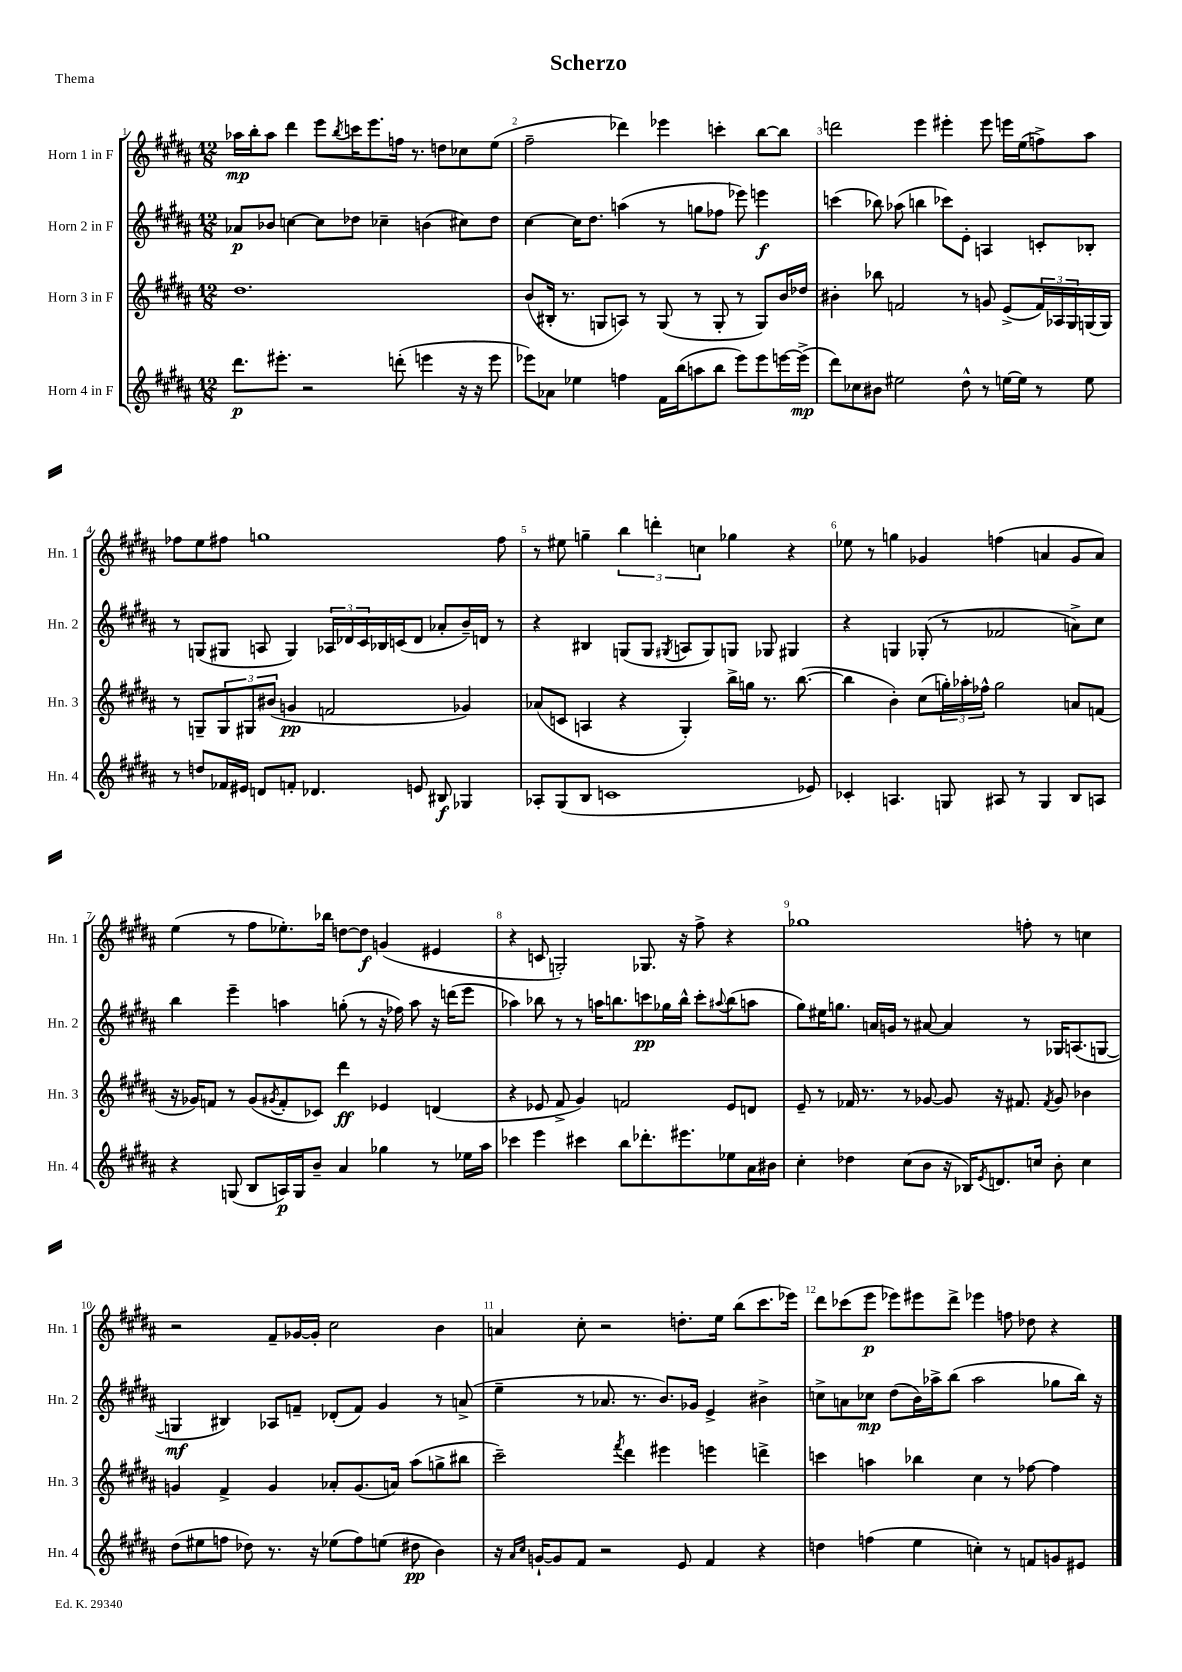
\header { title = "Scherzo" piece = "Thema" }
<<
\new StaffGroup <<
\new Staff = "s0" \with { instrumentName = "Horn 1 in F" shortInstrumentName = "Hn. 1" } {
    \clef treble \key b \major \numericTimeSignature \time 12/8
    aes''16\mp b''16-. aes''8 dis'''4 e'''8 \acciaccatura { b''8 } c'''16 e'''8. f''16 r8. d''8 ces''8 e''8( |
    fis''2-- des'''4) ees'''4 c'''4-. b''8~ b''8 |
    d'''2 e'''4 eis'''4-. eis'''8 e'''16 e''16( f''8->) ais''8 |
    fes''8 e''8 fis''8 g''1 fis''8 |
    r8 eis''8 g''4-- \tuplet 3/2 { b''4 d'''4-. c''4 } ges''4 r4 |
    ees''8 r8 g''4 ges'4 f''4( a'4 ges'8 a'8) |
    e''4( r8 fis''8 ees''8.-.) bes''16 d''8~ d''8\f g'4( eis'4 |
    r4 c'8 g2-.) ges8. r16 fis''8-> r4 |
    ges''1 f''8-. r8 c''4 |
    r2 fis'8-- ges'16~ ges'16-. cis''2 b'4 |
    a'4 cis''8-. r2 d''8.-. e''16 b''8( cis'''8. ees'''16) |
    dis'''8 ces'''8( e'''8\p ees'''8) eis'''8 dis'''8-> ees'''4 f''8 des''8 r4 \bar "|." |
}
\new Staff = "s1" \with { instrumentName = "Horn 2 in F" shortInstrumentName = "Hn. 2" } {
    \clef treble \key b \major \numericTimeSignature \time 12/8
    aes'8\p bes'8 c''4~ c''8 des''8 ces''4-- b'4( cis''8) des''8 |
    cis''4~ cis''16 dis''8. a''4( r8 g''8 fes''8 ees'''8) e'''4\f |
    c'''4( bes''8) aes''8( b''4 ces'''8) e'8-. a4 c'8-. bes8-. |
    r8 g8( gis8 a8 gis4) \tuplet 3/2 { aes16 des'16 cis'16 } bes16 c'16( des'8 aes'8-. b'16--) d'16 r8 |
    r4 bis4 g8( g8 \acciaccatura { gis8 } a8 gis8) g8 ges8 gis4 |
    r4 g4 ges8-.( r8 fes'2 a'8->) cis''8 |
    b''4 e'''4-- a''4 g''8-.( r8 r16 fes''16) a''8 r16 d'''16( e'''8 |
    aes''4) bes''8 r8 r8 a''16 b''8. c'''8\pp ges''16 b''16-^ c'''8-. \appoggiatura { ais''8 } b''8( a''8 |
    gis''8) eis''16 g''8. a'16 g'16 r8 ais'8~ ais'4 r8 ges16 a8.( g8~ |
    g4\mf bis4) aes8 f'8-- des'8-.( f'8) gis'4 r8 a'8->( |
    e''4-- r8 aes'8. r8. b'8.) ges'16 e'4-> bis'4-> |
    c''8-> a'8 ces''8\mp dis''8( b'16) aes''16-> b''8( aes''2 ges''8 b''16) r16 \bar "|." |
}
\new Staff = "s2" \with { instrumentName = "Horn 3 in F" shortInstrumentName = "Hn. 3" } {
    \clef treble \key b \major \numericTimeSignature \time 12/8
    dis''1. |
    b'8( bis16-. r8. g8 a8) r8 g8( r8 g8-. r8 g8) b'16 des''16 |
    bis'4-. bes''8 f'2 r8 g'8 e'8->( \tuplet 3/2 { f'16) aes16 gis16 } g16( g16) |
    r8 g8-- \tuplet 3/2 { g8 gis8 bis'8( } g'4\pp f'2 ges'4) |
    aes'8( c'8 a4 r4 gis4-.) b''16-> g''16 r8. b''8.~( |
    b''4 b'4-.) cis''8( \tuplet 3/2 { g''16-.) aes''16-. fes''16-^ } g''2 a'8 f'8( |
    r16 ges'16) f'8 r8 ges'8( \acciaccatura { gis'8 } f'8-. ces'8) dis'''4\ff ees'4 d'4( |
    r4 ees'8 fis'8-> gis'4) f'2 ees'8 d'8 |
    e'8-- r8 fes'16 r8. r8 ges'8~ ges'8 r16 fis'8. \acciaccatura { fis'8 } ges'8 bes'4 |
    g'4 fis'4-> g'4 aes'8-. g'8.( a'16) ais''8( g''8-> bis''8 |
    cis'''2--) \acciaccatura { fis'''8 } dis'''4 eis'''4 e'''4 d'''4-> |
    c'''4 a''4 bes''4 cis''4 r8 fes''8~ fes''4 \bar "|." |
}
\new Staff = "s3" \with { instrumentName = "Horn 4 in F" shortInstrumentName = "Hn. 4" } {
    \clef treble \key b \major \numericTimeSignature \time 12/8
    dis'''8.\p eis'''8.-. r2 d'''8-.( e'''4 r16 r16 e'''8 |
    ees'''8) aes'8 ees''4 f''4 fis'16 b''16( a''8 b''8 ees'''8) ees'''8 e'''16~ e'''16->\mp( |
    dis'''8) ces''8 bis'8 eis''2 dis''8-^ r8 e''16~ e''16 r8 e''8 |
    r8 d''8 fes'16 eis'16 d'8 f'8-. des'4. e'8 bis8\f ges4 |
    aes8-. gis8( b8 c'1 ees'8) |
    ces'4-. a4. g8 ais8 r8 g4 b8 a8 |
    r4 g8( b8 a16\p) g16 b'8-- ais'4 ges''4 r8 ees''16 ais''16 |
    ces'''4 e'''4 cis'''4 b''8 des'''8.-. eis'''8. ees''8 ais'16 bis'16 |
    cis''4-. des''4 cis''8( b'8 r16 bes16) \acciaccatura { e'8 } d'8. c''16 b'8-. c''4 |
    dis''8( eis''8 f''8 des''8) r8. r16 ees''8( f''8) e''8( dis''8\pp b'4) |
    r16 \grace { ais'16 cis''16 } g'16~-! g'8 fis'8 r2 e'8 fis'4 r4 |
    d''4 f''4( e''4 c''4-.) r8 f'8 g'8 eis'8 \bar "|." |
}
>>
>>
\layout { \context { \Score \override BarNumber.break-visibility = ##(#f #t #t) barNumberVisibility = #all-bar-numbers-visible } }
